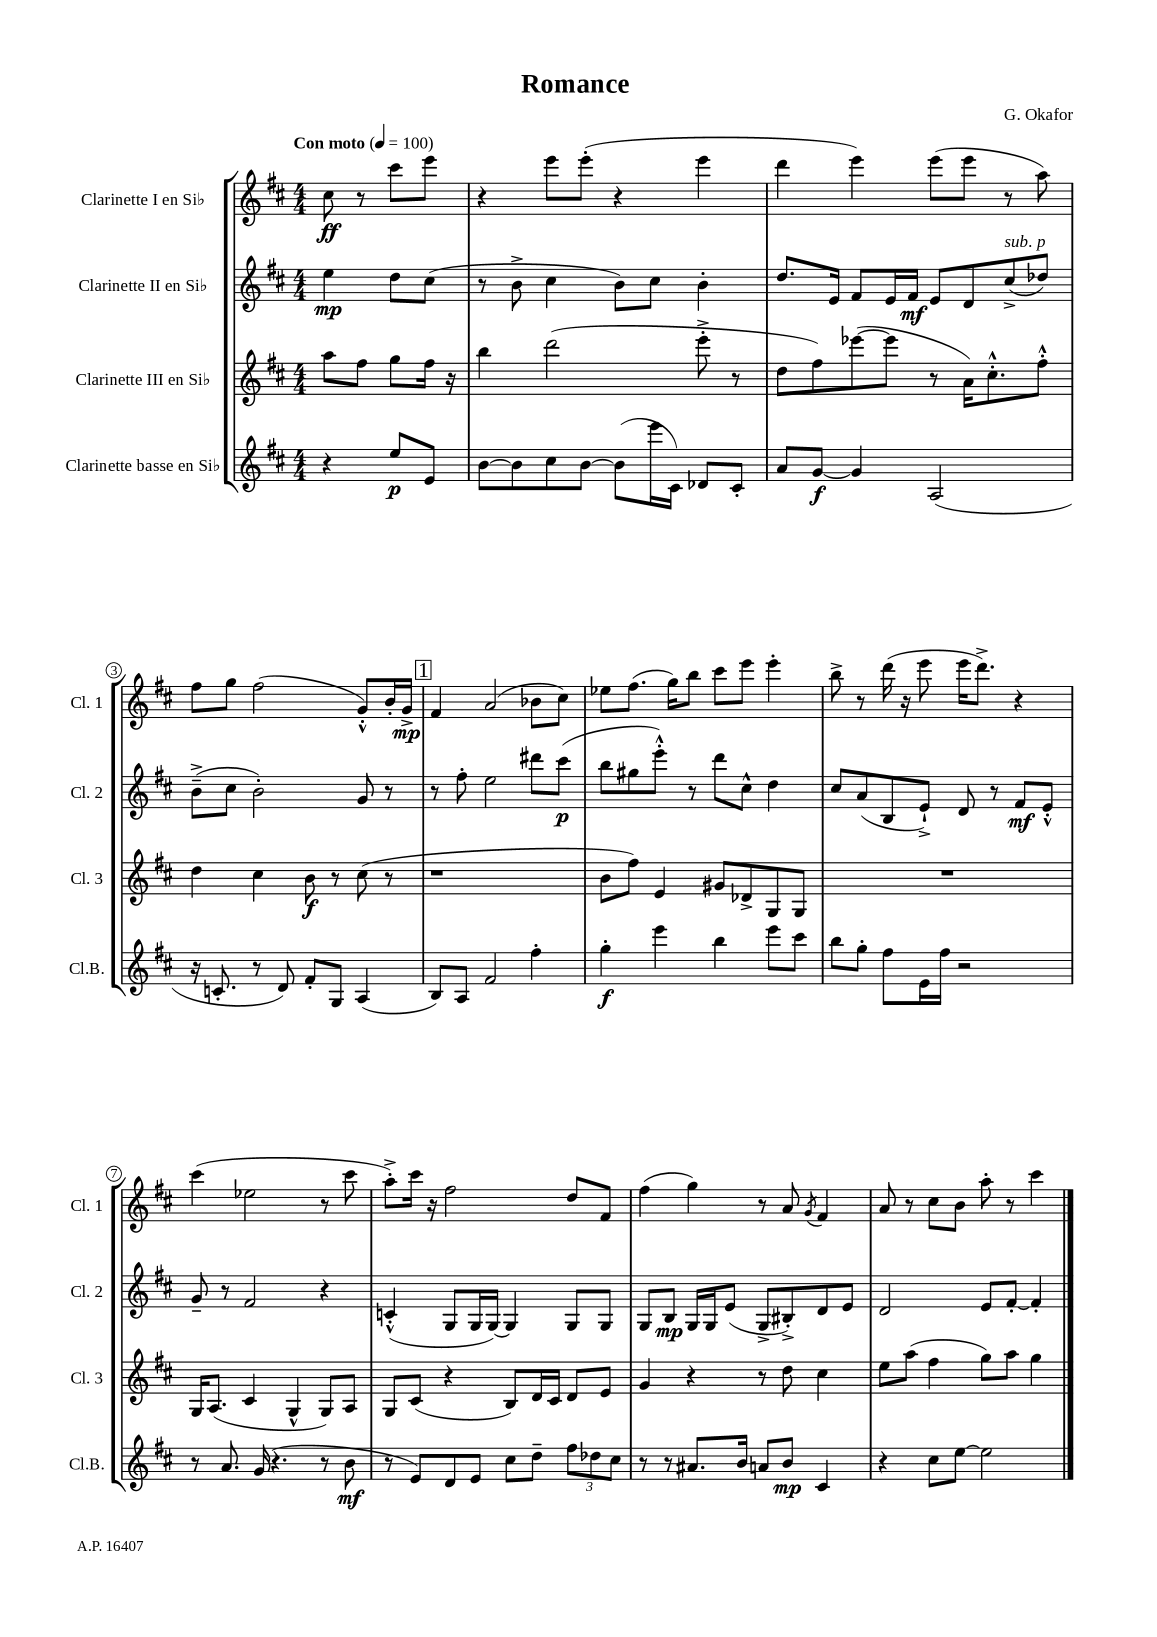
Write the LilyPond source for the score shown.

\header { title = "Romance" composer = "G. Okafor" }
<<
\new StaffGroup <<
\new Staff = "s0" \with { instrumentName = "Clarinette I en Sib" shortInstrumentName = "Cl. 1" } {
    \clef treble \key d \major \numericTimeSignature \time 4/4 \partial 2 \tempo "Con moto" 4 = 100
    cis''8\ff r8 cis'''8 e'''8 |
    r4 e'''8 e'''8-.( r4 e'''4 |
    d'''4 e'''4) e'''8( e'''8 r8 a''8) |
    fis''8 g''8 fis''2( g'8-.-^) b'16-. g'16->\mp |
    \mark \markup { \box "1" } fis'4 a'2( bes'8 cis''8) |
    ees''8 fis''8.( g''16) b''8 cis'''8 e'''8 e'''4-. |
    b''8-> r8 d'''16( r16 e'''8 e'''16 d'''8.->) r4 |
    cis'''4( ees''2 r8 cis'''8 |
    a''8-.->) cis'''16 r16 fis''2 d''8 fis'8 |
    fis''4( g''4) r8 a'8 \acciaccatura { g'8 } fis'4 |
    a'8 r8 cis''8 b'8 a''8-. r8 cis'''4 \bar "|." |
}
\new Staff = "s1" \with { instrumentName = "Clarinette II en Sib" shortInstrumentName = "Cl. 2" } {
    \clef treble \key d \major \numericTimeSignature \time 4/4 \partial 2
    e''4\mp d''8 cis''8( |
    r8 b'8-> cis''4 b'8) cis''8 b'4-. |
    d''8. e'16 fis'8 e'16 fis'16\mf e'8 d'8 cis''8->^\markup { \italic "sub. p" }( des''8) |
    b'8--->( cis''8 b'2-.) g'8 r8 |
    \mark \markup { \box "1" } r8 fis''8-. e''2 dis'''8 cis'''8\p( |
    b''8 gis''8 e'''8-.-^) r8 d'''8 cis''8-^ d''4 |
    cis''8 a'8( b8 e'8-!->) d'8 r8 fis'8\mf e'8-.-^ |
    g'8-- r8 fis'2 r4 |
    c'4-.-^( g8 g16 g16~) g4 g8 g8 |
    g8 b8\mp g16 g16 e'8( g8-> bis8-.->) d'8 e'8 |
    d'2 e'8 fis'8~-. fis'4-. \bar "|." |
}
\new Staff = "s2" \with { instrumentName = "Clarinette III en Sib" shortInstrumentName = "Cl. 3" } {
    \clef treble \key d \major \numericTimeSignature \time 4/4 \partial 2
    a''8 fis''8 g''8 fis''16 r16 |
    b''4 d'''2( e'''8-.-> r8 |
    d''8 fis''8) ees'''8~( ees'''8 r8 a'16) cis''8.-.-^ fis''8-.-^ |
    d''4 cis''4 b'8\f r8 cis''8( r8 |
    \mark \markup { \box "1" } r1 |
    b'8 fis''8) e'4 gis'8 des'8-> g8 g8 |
    R1 |
    g16 a8.( cis'4 g4-^ g8) a8 |
    g8 cis'8( r4 b8) d'16 cis'16 d'8 e'8 |
    g'4 r4 r8 d''8 cis''4 |
    e''8 a''8( fis''4 g''8) a''8 g''4 \bar "|." |
}
\new Staff = "s3" \with { instrumentName = "Clarinette basse en Sib" shortInstrumentName = "Cl.B." } {
    \clef treble \key d \major \numericTimeSignature \time 4/4 \partial 2
    r4 e''8\p e'8 |
    b'8~ b'8 cis''8 b'8~ b'8( e'''16 cis'16) des'8 cis'8-. |
    a'8 g'8~\f g'4 a2( |
    r16 c'8.-. r8 d'8) fis'8-. g8 a4( |
    \mark \markup { \box "1" } b8) a8 fis'2 fis''4-. |
    g''4-.\f e'''4 b''4 e'''8 cis'''8 |
    b''8 g''8-. fis''8 e'16 fis''16 r2 |
    r8 a'8. g'16( r4. r8 b'8\mf |
    r8 e'8) d'8 e'8 cis''8 d''8-- \tuplet 3/2 { fis''8 des''8 cis''8 } |
    r8 r8 ais'8. b'16 a'8 b'8\mp cis'4 |
    r4 cis''8 e''8~ e''2 \bar "|." |
}
>>
>>
\layout { \context { \Score \override BarNumber.stencil = #(make-stencil-circler 0.1 0.3 ly:text-interface::print) } }
